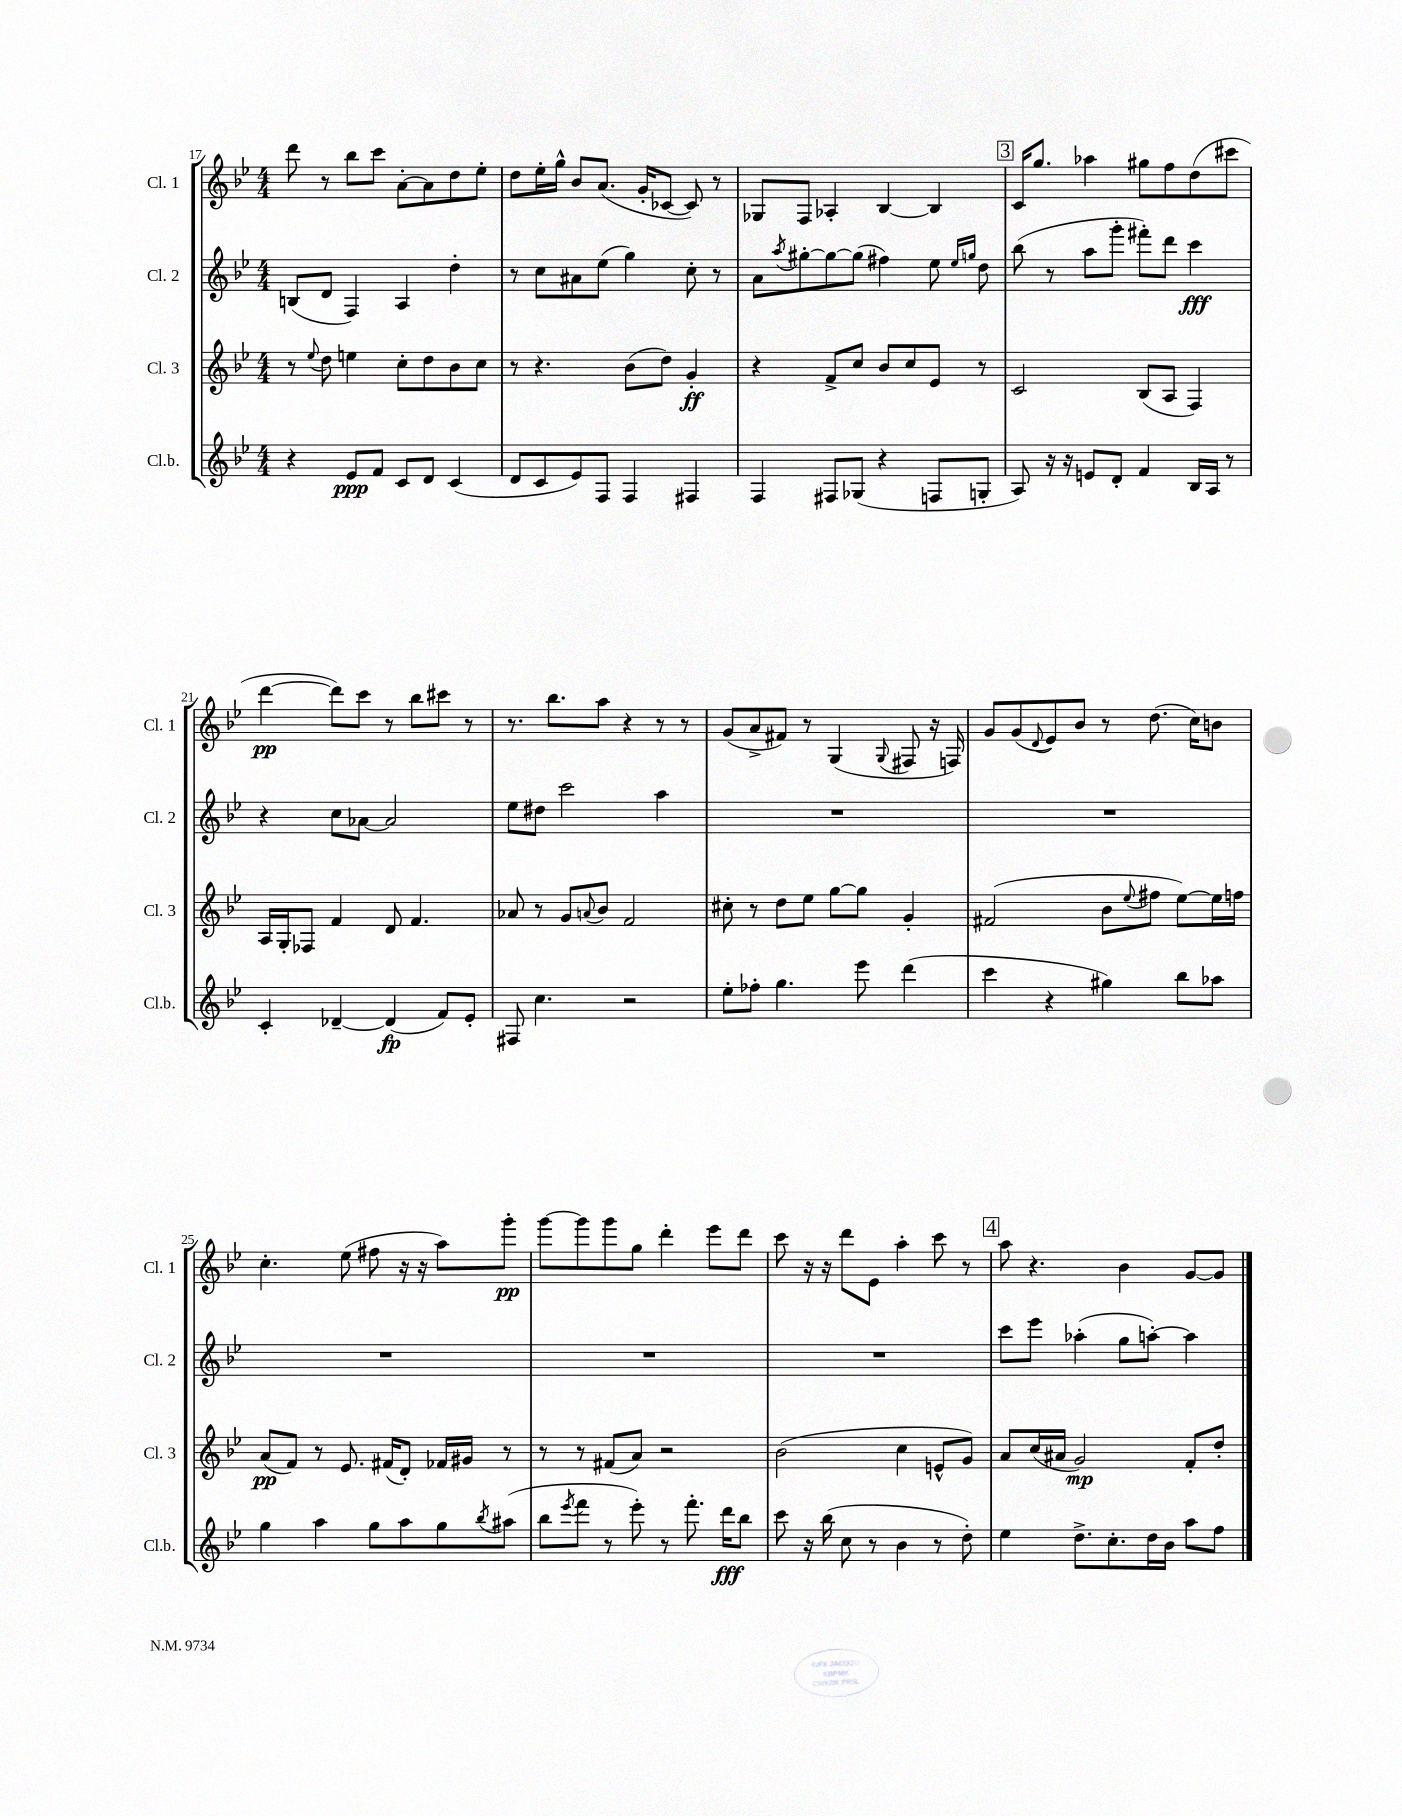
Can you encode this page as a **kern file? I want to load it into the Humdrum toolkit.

**kern	**kern	**kern	**kern
*staff4	*staff3	*staff2	*staff1
*clefG2	*clefG2	*clefG2	*clefG2
*k[b-e-]	*k[b-e-]	*k[b-e-]	*k[b-e-]
*M4/4	*M4/4	*M4/4	*M4/4
4r	8r	(8B	8ddd
.	8qqee-	.	.
.	8dd	8d	8r
8e-	4ee	4F)	8bb-
8f	.	.	8ccc
8c	8cc'	4A	[8a'
8d	8dd	.	8a]
(4c	8b-	4dd'	8dd
.	8cc	.	8ee-'
=	=	=	=
8d	8r	8r	8dd
8c	4.r	8cc	16ee-'
.	.	.	16gg^^
8e-)	.	8a#	8b-
8F	.	(8ee-	(8.a
4F	(8b-	4gg)	.
.	.	.	16g'
.	8dd)	.	[8c-
4F#	4g'	8cc'	8c-])
.	.	8r	8r
=	=	=	=
4F	4r	8a	8G-
.	.	8qaa	.
.	.	[8gg#'	8F
8F#	8f^	8gg#_	4A-'
(8G-	8cc	(8gg#]	.
4r	8b-	4ff#)	[4B-
.	8cc	.	.
8F	8e-	8ee-	4B-]
.	.	16qqee-	.
.	.	16qqgg	.
8G'	8r	8dd	.
=	=	=	=
8A)	2c	(8bb-	16c
.	.	.	8.gg
16r	.	8r	.
16r	.	.	.
8e	.	8aa	4aa-
8d'	.	8ggg'	.
4f	(8B-	8fff#')	8gg#
.	8A	8ddd	8ff
16B-	4F)	4ccc	(8dd
16A	.	.	.
8r	.	.	8ccc#
=	=	=	=
4c'	16A	4r	[4ddd
.	16G'	.	.
.	8F-	.	.
[4d-~	4f	8cc	8ddd])
.	.	[8a-	8ccc
(4d-]	8d	2a-]	8r
.	4.f	.	8bb-
8f)	.	.	8ccc#
8e-'	.	.	8r
=	=	=	=
8F#	8a-	8ee-	8.r
4.cc	8r	8dd#	.
.	.	.	8.bb-
.	8g	2ccc	.
.	8qqa	.	.
.	8b-	.	8aa
2r	2f	.	4r
.	.	4aa	8r
.	.	.	8r
=	=	=	=
8ee-'	8cc#'	1r	(8g
8ff-'	8r	.	8a^
4.gg	8dd	.	8f#)
.	8ee-	.	8r
.	[8gg	.	(4G
8eee-	8gg]	.	.
.	.	.	8qqG
(4ddd	4g'	.	8F#
.	.	.	16r
.	.	.	16F)
=	=	=	=
4ccc	(2f#	1r	8g
.	.	.	(8g
.	.	.	8qqd
4r	.	.	8e-)
.	.	.	8b-
4gg#)	8b-	.	8r
.	8qqee-	.	.
.	8ff#	.	(8.dd
8bb-	[8ee-)	.	.
.	.	.	16cc)
8aa-	16ee-]	.	8b
.	16ff	.	.
=	=	=	=
4gg	(8a	1r	4.cc'
.	8f)	.	.
4aa	8r	.	.
.	8.e-	.	(8ee-
8gg	.	.	8ff#
.	(16f#	.	.
8aa	8d')	.	16r
.	.	.	16r
8gg	16f-	.	8aa)
.	16g#	.	.
8qbb-	.	.	.
(8aa#	8r	.	8ggg'
=	=	=	=
8bb-	8r	1r	[8ggg
8qeee-	.	.	.
8fff	8r	.	8ggg]
8r	(8f#	.	8ggg
8eee-')	8a)	.	8gg
8r	2r	.	4ddd'
8.fff'	.	.	.
.	.	.	8eee-
16ddd	.	.	.
8bb-	.	.	8ddd
=	=	=	=
8ccc	(2b-	1r	8ccc
16r	.	.	16r
(16bb-	.	.	16r
8cc	.	.	8ddd
8r	.	.	8e-
4b-	4cc	.	4aa'
8r	8e^^	.	8ccc
8dd')	8g)	.	8r
=	=	=	=
4ee-	8a	8ccc	8aa
.	(16cc	8eee-	4.r
.	16a#	.	.
8.dd^	2g)	(4aa-'	.
8.cc'	.	.	.
.	.	8gg	4b-
16dd	.	[8aa')	.
16b-	.	.	.
8aa	8f'	4aa]	[8g
8ff	8dd'	.	8g]
==	==	==	==
*-	*-	*-	*-
